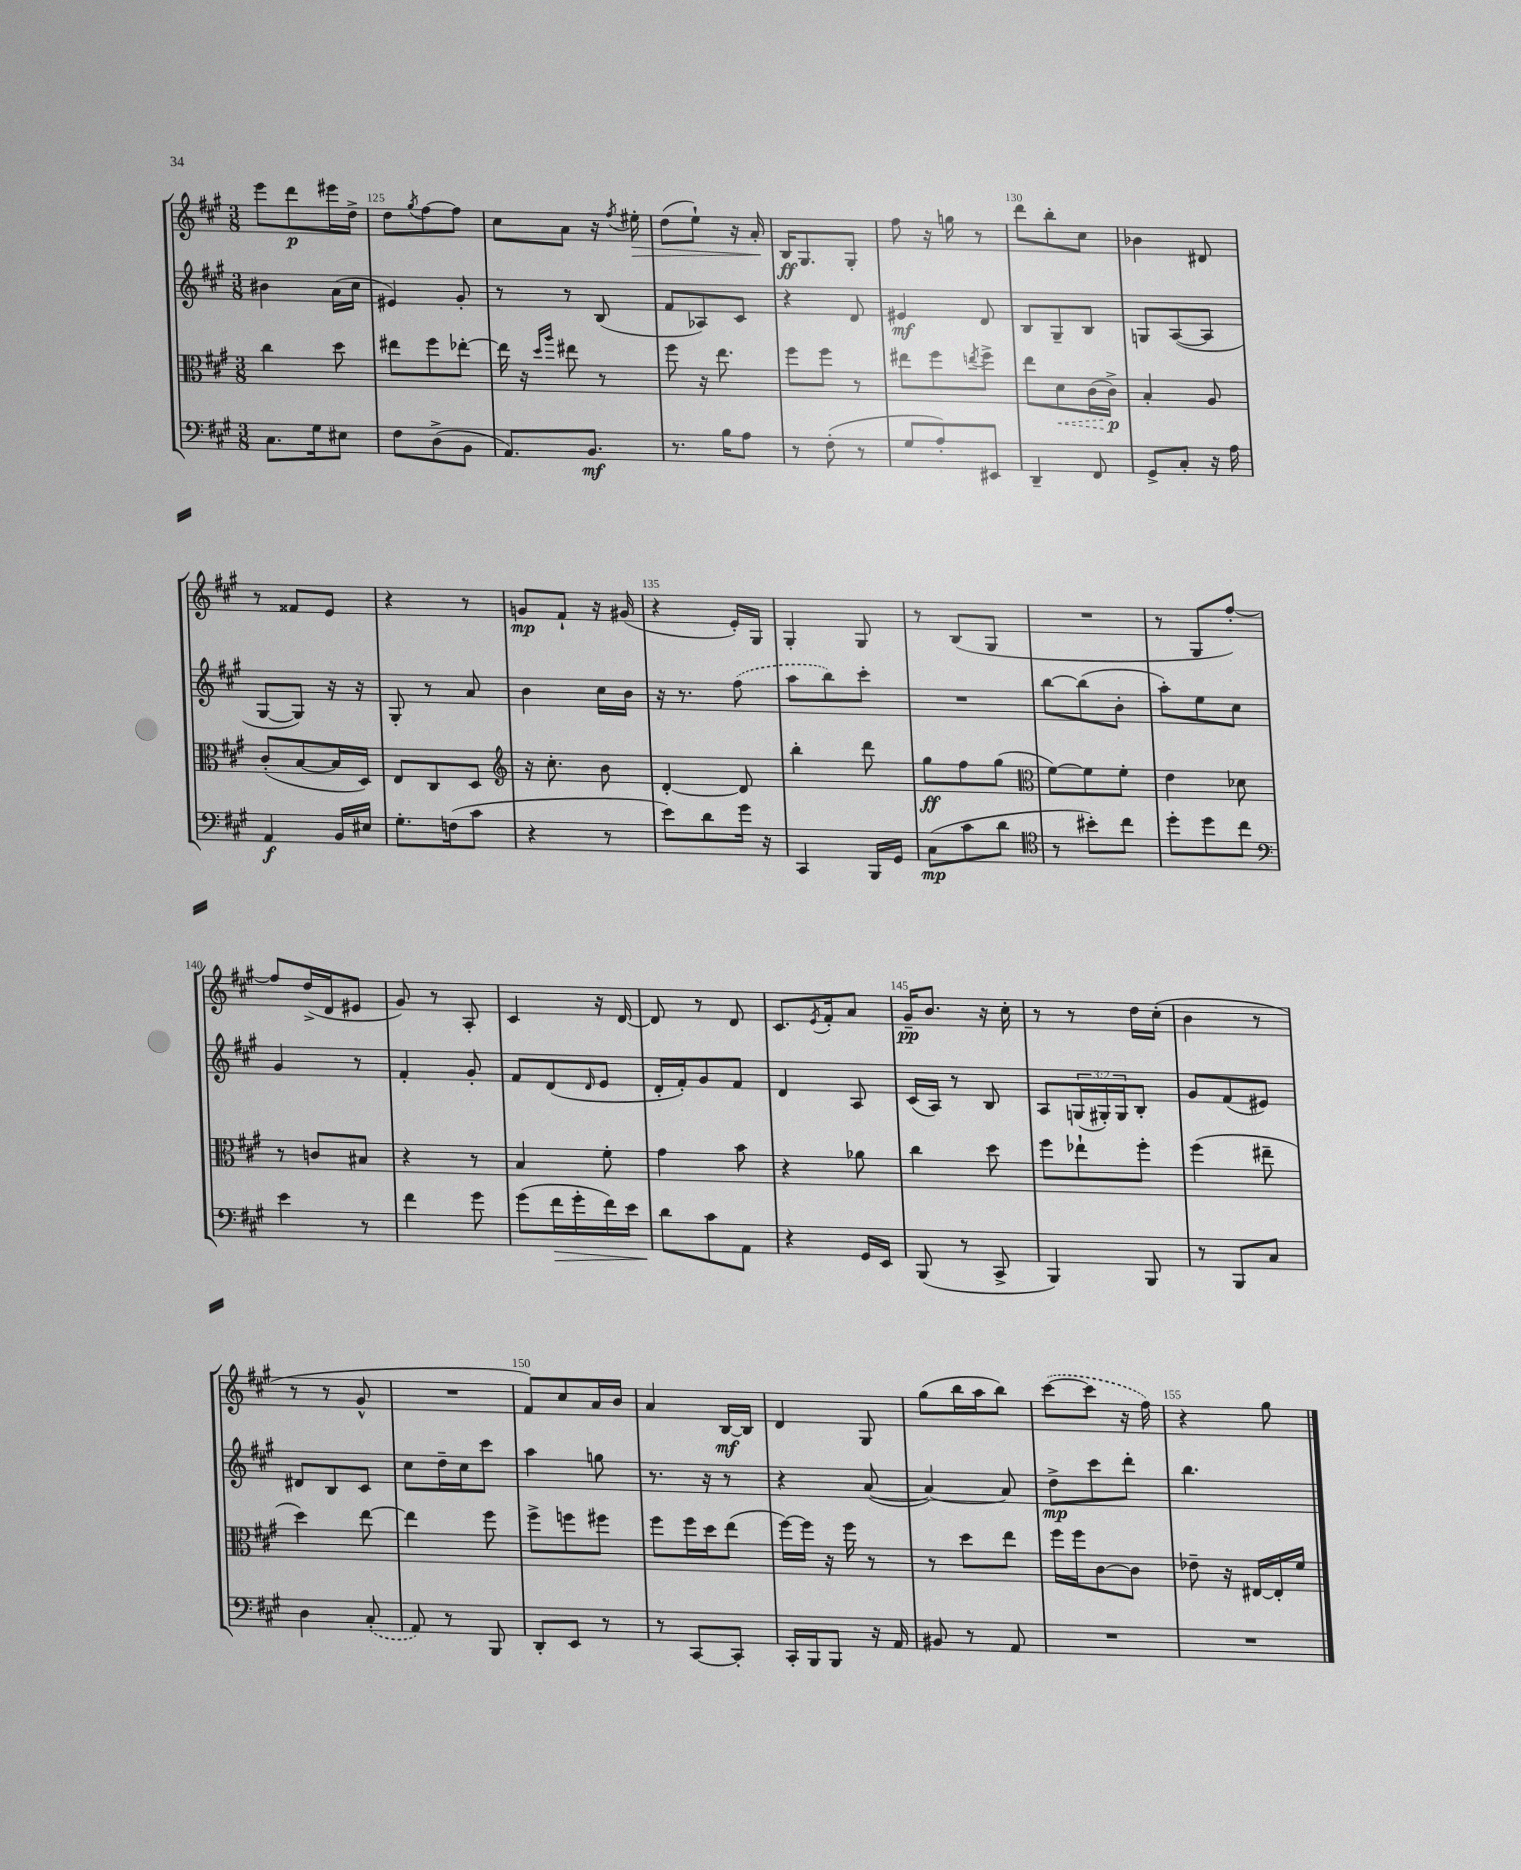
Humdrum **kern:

**kern	**kern	**kern	**kern
*staff4	*staff3	*staff2	*staff1
*clefF4	*clefC3	*clefG2	*clefG2
*k[f#c#g#]	*k[f#c#g#]	*k[f#c#g#]	*k[f#c#g#]
*M3/8	*M3/8	*M3/8	*M3/8
8.C#\L	4cc#\	4b#\	8eee\L
.	.	.	8ddd\
16G#\k	.	.	.
8E#\J	8dd\	(16a\LL	16eee#\L
.	.	16cc#\JJ	16dd^\JJ
=	=	=	=
8F#\L	8ee#\L	4e#/)	8dd\L
.	.	.	8qgg#/
(8D^\	8ff#\	.	[8ff#\
8BB\J	[8ee-'\J	8g#'/	8ff#\]J
=	=	=	=
8.AA/L)	16ee-\]	8r	8cc#\L
.	16r	.	.
.	16qqdd/LL	.	.
.	16qqaa/JJ	.	.
.	8ee#\	8r	8a\J
8.BB/J	.	.	.
.	8r	(8B/	16r
.	.	.	8qff#/
.	.	.	16ee#'\
=	=	=	=
8.r	8ff#\	8f#/L	(8dd\L
.	16r	8A-/)	8ee`\J)
16B\LK	8.ee\	.	.
8A\J	.	8c#/J	16r
.	.	.	16a'/
=	=	=	=
8r	8ff#\L	4r	16B/LK
.	.	.	8.G#/
(8F#'\	8ff#\J	.	.
8r	8r	8d/	8G#'/J
=	=	=	=
8G#/L	8ee#\L	4e#/	8ff#\
8A'/)	8ff#\	.	16r
.	.	.	16gg\
.	8qee/	.	.
8EE#/J	8ff#^\J	8d/	8r
=	=	=	=
4DD~/	8ee\L	8B/L	8ddd\L
.	8d\	8G#~/	8bb'\
8FF#/	(16c#\L	8B/J	8cc#\J
.	16c#^\JJ)	.	.
=	=	=	=
8GG#^/L	4B'/	8G/L	4b-\
8C#'/J	.	([8A/	.
16r	8A/	8A/]J	8d#/
16A\	.	.	.
=	=	=	=
4AA/	(8c#'/L	[8G#/L	8r
.	[8B/	8G#/]J)	8f##/L
16BB/LL	16B/]L	16r	8e/J
16E#/JJ	16D/JJ)	16r	.
=	=	=	=
8.G#'\L	8E/L	8G#'/	4r
.	8C#/	8r	.
(16F\k	.	.	.
8c#\J	8D/J	8a/	8r
=	=	=	=
*	*clefG2	*	*
4r	16r	4b\	8g/L
.	8.cc#'\	.	.
.	.	.	8f#`/J
8r	8b\	16cc#\LL	16r
.	.	16b\JJ	(16g#/
=	=	=	=
8e\L)	[4d'/	16r	4r
.	.	8.r	.
8d\	.	.	.
16g#\Jk	8d/]	(8ff#\	16e'/LL)
16r	.	.	16G#/JJ
=	=	=	=
4CC#/	4bb'\	8aa\L	4G#'/
.	.	8bb\)	.
16BBB/LL	8ddd\	8ccc#'\J	8G#/
16GG#/JJ	.	.	.
=	=	=	=
(8C#\L	8gg#\L	4.r	8r
8c#\	8ff#\	.	(8B/L
8d\J	(8gg#\J	.	8G#/J
=	=	=	=
*clefC4	*clefC3	*	*
8r	[8f#\L)	[8bb\L	4.r
8b#'\L)	8f#\]	(8bb\]	.
8cc#\J	8f#'\J	8b'\J	.
=	=	=	=
8dd'\L	4e\	8aa'\L)	8r
8dd\	.	8ee\	8G#/L
8cc#\J	8d-\	8cc#\J	[8ff#'/J)
=	=	=	=
*clefF4	*	*	*
4e\	8r	4g#/	8ff#/]L
.	8c/L	.	(16dd^/L
.	.	.	16d/J
8r	8B#/J	8r	8e#/J
=	=	=	=
4f#\	4r	4f#'/	8g#/)
.	.	.	8r
8g#\	8r	8g#'/	8A'/
=	=	=	=
(8g#\L	4B/	8f#/L	4c#/
16f#\L	.	(8d/	.
16g#'\	.	.	.
.	.	16qqd/	.
16f#\)	8f#'\	8e/J	16r
16e\JJ	.	.	[16d/
=	=	=	=
8d\L	4g#\	16d'/LL	8d/]
.	.	16f#'/J)	.
8c#\	.	8g#/	8r
8AA\J	8b\	8f#/J	8d/
=	=	=	=
4r	4r	4d/	8.c#/L
.	.	.	8qe/
.	.	.	16f#'/k
16GG#/LL	8a-\	8A/	8a/J
16EE/JJ	.	.	.
=	=	=	=
(8BBB/	4cc#\	(16c#/LL	16g#~/LK
.	.	16A/JJ)	8.b/J
8r	.	8r	.
8CC#^/	8dd\	8B/	16r
.	.	.	16cc#'\
=	=	=	=
4BBB/)	8ff#\L	8A/L	8r
.	8ee-`\	(24G/L	8r
.	.	24G#'/)	.
.	.	24G#/J	.
8BBB/	8ff#'\J	8B'/J	16dd\LL
.	.	.	(16cc#'\JJ
=	=	=	=
8r	(4ff#\	8g#/L	4b\
8BBB/L	.	(8f#/	.
8C#/J	8ee#~\	8e#/J)	8r
=	=	=	=
4D\	4dd\)	8d#/L	8r
.	.	8B/	8r
(8C#'/	[8ee\	8c#/J	8g#^^/
=	=	=	=
8AA/)	4ee\]	8cc#\L	4.r
8r	.	16dd~\L	.
.	.	16cc#\J	.
8BBB/	8ff#\	8ccc#\J	.
=	=	=	=
8DD'/L	8ff#^\L	4aa\	8f#/L)
8EE/J	8ff\	.	8cc#/
8r	8ff#\J	8gg\	16a/L
.	.	.	16b/JJ
=	=	=	=
8r	8ff#\L	8.r	4a/
[8CC#/L	16ff#\L	.	.
.	16dd\J	16r	.
8CC#'/]J	(8ee\J	8r	[16B/LL
.	.	.	16B/]JJ
=	=	=	=
16CC#'/LL	[16ff#\LL)	4r	4d/
16BBB/J	16ff#\]JJ	.	.
8BBB/J	16r	.	.
.	16ff#\	.	.
16r	8r	([8a/	8G#/
16AA/	.	.	.
=	=	=	=
8BB#/	8r	4a/_)	(8gg#\L
8r	8dd\L	.	16bb\L
.	.	.	16aa\J
8AA/	8ee\J	8a/]	8bb\J)
=	=	=	=
4.r	16ff#\LL	8dd^\L	([8ccc#\L
.	16ff#\J	.	.
.	[8c#\	8ccc#\	8ccc#\]J
.	8c#\]J	8ddd'\J	16r
.	.	.	16ff#\)
=	=	=	=
4.r	8e-~\	4.bb\	4r
.	16r	.	.
.	[16E#/LL	.	.
.	16E#'/]	.	8gg#\
.	16f#/JJ	.	.
==	==	==	==
*-	*-	*-	*-
